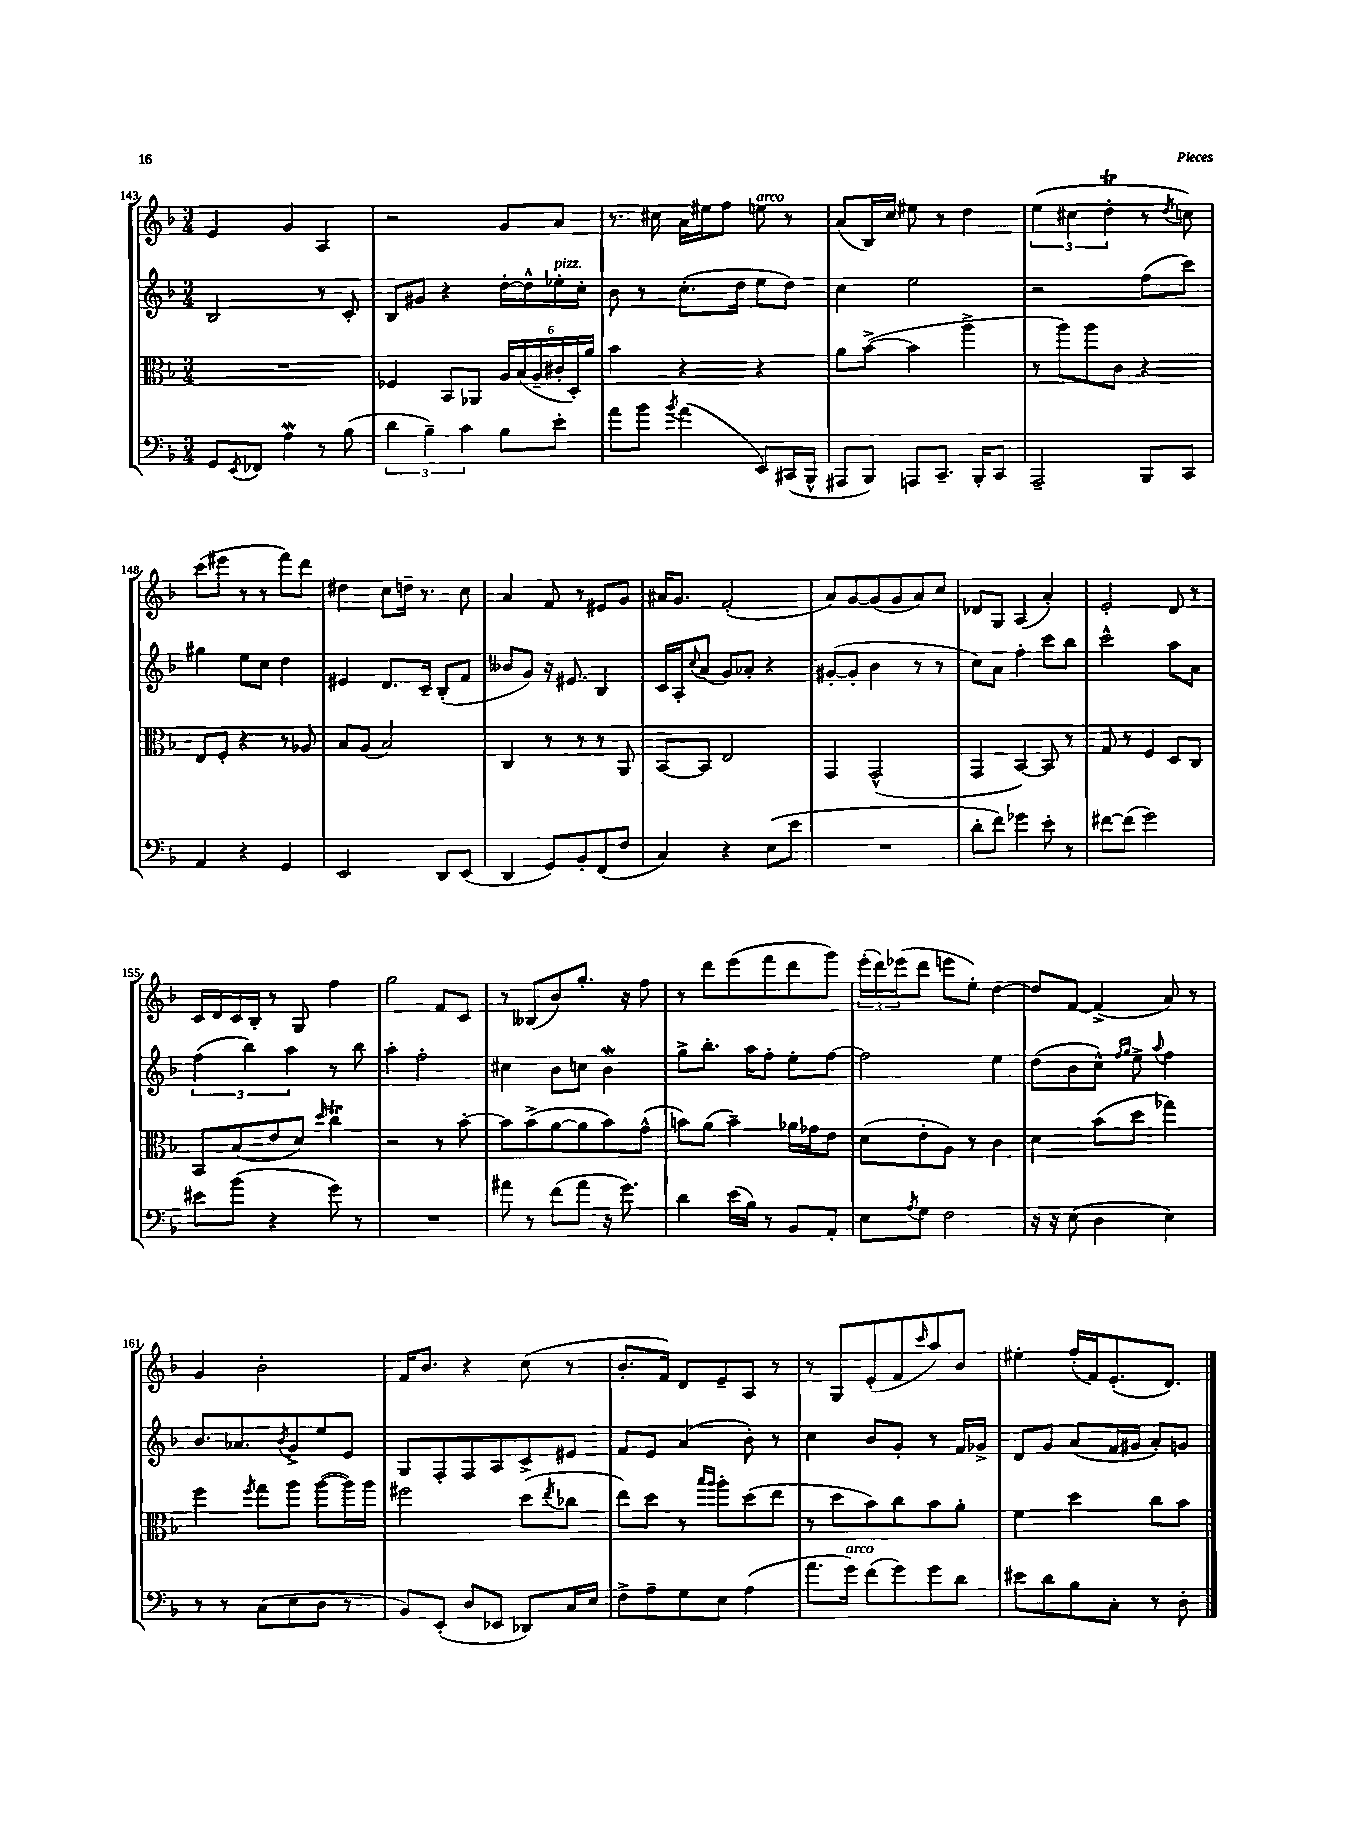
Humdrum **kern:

**kern	**kern	**kern	**kern
*part4	*part3	*part2	*part1
*staff4	*staff3	*staff2	*staff1
*clefF4	*clefC3	*clefG2	*clefG2
*k[b-]	*k[b-]	*k[b-]	*k[b-]
*M3/4	*M3/4	*M3/4	*M3/4
=143	=143	=143	=143
8GG/L	2.r	2B-/	4e/
8qEE/	.	.	.
8FF-X/J	.	.	.
4AW\	.	.	4g/
8r	.	8r	4A/
(8B-\	.	8c'/	.
=144	=144	=144	=144
6d\	4F-X/	8B-/L	2r
.	.	8g#X/J	.
6B-~\)	.	.	.
.	8BB-/L	4r	.
6c\	.	.	.
.	8AA-X/J	.	.
8B-\L	24A/LL	[16dd'\LL	8g/L
.	(24B-/	.	.
.	.	16dd^^\]	.
.	24A~/	.	.
!	!	!LO:TX:a:i:t=pizz.	!
8e'\J	24c#X'/	16ee-X'\	8a/J
.	24D'/)	.	.
.	.	16cc'\JJ	.
.	24a/JJ	.	.
=145	=145	=145	=145
8a\L	4b-\	8b-\	8.r
8b-\J	.	8r	.
.	.	.	16cc#X\
8qb-/	.	.	.
(4a\	4r	(8.cc'\L	16a\LL
.	.	.	16ee#X\J
.	.	.	8ff\J
.	.	16dd\Jk	.
!	!	!	!LO:TX:a:i:t=arco
8EE/L)	4r	8ee\L	8een\
(16CC#X/L	.	8dd\J)	8r
16BBB-^^/JJ	.	.	.
=146	=146	=146	=146
8AAA#X/L	8a\L	4cc\	(8a/L
8BBB-/J)	([8b-^\J	.	16B-/L)
.	.	.	16cc/JJ
8AAAn/L	4b-\]	2ee\	8ee#X\
8.CC~/J	.	.	8r
.	4aa^\	.	4dd\
16BBB-'/KL	.	.	.
8CC/J	.	.	.
=147	=147	=147	=147
2AAA~/	8r	2r	(6ee\
.	8aa\L)	.	.
.	.	.	6cc#X\
.	8aa\	.	.
.	.	.	6ddT'\
.	8c\J	.	.
8BBB-/L	4r	(8ff\L	8r
.	.	.	8qdd/
8CC/J	.	8ccc\J)	8ccn\)
!!LO:LB:g=z
=148	=148	=148	=148
4AA/	8E/L	4gg#X\	(8ccc\L
.	8F'/J	.	8eee#X\J
4r	4r	8ee\L	8r
.	.	8cc\J	8r
4GG/	8r	4dd\	8fff\L)
.	8A-X/	.	8ddd\J
=149	=149	=149	=149
2EE/	8B-/L	4e#X/	4dd#X\
.	(8A/J	.	.
.	2B-/)	8.d/L	8cc\L
.	.	.	16ddn~\Jk
.	.	16c~/Jk	8.r
8DD/L	.	(8B-'/L	.
(8EE/J	.	8f/J	8cc\
=150	=150	=150	=150
4DD/	4C/	8b--X/L	4a/
.	.	8g/J)	.
8GG/L)	8r	16r	8f/
.	.	8.e#X/	.
8BB-'/	8r	.	8r
(8FF/	8r	4B-/	8e#X/L
8F/J	8AA/	.	8g/J
=151	=151	=151	=151
4C/)	[8BB-/L	16c/LL	16a#X/KL
.	.	16A'/J	8.g/J
.	.	8qqcc/	.
.	8BB-/J]	(8a/J	.
4r	2E/	8g/L)	(2f'/
.	.	8a-X'/J	.
(8E\L	.	4r	.
8e\J	.	.	.
=152	=152	=152	=152
2.r	4GG/	([8g#X'/L	8a/L)
.	.	8g#'/J]	[8g/
.	(2GG^^/	4b-\	(8g/]
.	.	.	8g/
.	.	8r	8a/)
.	.	8r	8cc/J
=153	=153	=153	=153
8d'\L	4GG/	8cc\L)	8d-X/L
8f\J)	.	8a\J	8G/J
4g-X\	[4BB-/)	4ff'\	(4A/
8e'\	8BB-/]	8ccc\L	4a'/)
8r	8r	8bb-\J	.
=154	=154	=154	=154
[8f#X\L	8G/	2ccc^^\	2e'/
(8f#\J]	8r	.	.
2g\)	4F/	.	.
.	8D/L	8aa\L	8d/
.	8C/J	8a\J	8r
!!LO:LB:g=z
=155	=155	=155	=155
8e#X\L	8BB-/L	(6ff\	16c/LL
.	.	.	16d/
(8b-\J	(8B-/	.	16c/
.	.	6bb-\)	.
.	.	.	16B-'/JJ
4r	8e/	.	8r
.	.	6aa\	.
.	8d/J)	.	8G/
.	16qqdd/	.	.
8g\)	4ccT\	8r	4ff\
8r	.	8bb-\	.
=156	=156	=156	=156
2.r	2r	4aa'\	2gg\
.	.	2ff'\	.
.	8r	.	8f/L
.	[8b-'\	.	8c/J
=157	=157	=157	=157
8a#X\	8b-\L]	4cc#X\	8r
8r	(8b-^\	.	(8B--X/L
(8f\L	[8a\	8b-\L	8b-/)
8a#\J	8a\]	8ccn\J	8.gg'/J
16r	8b-\)	4b-w\	.
8.g\)	.	.	16r
.	(8g^^\J	.	8ff\
=158	=158	=158	=158
4d\	8bn\L)	8gg^\L	8r
.	(8a\J	8.bb-'\J	8ddd\L
(16e\LL	4b~\)	.	(8eee\
16B-\JJ)	.	16aa\KL	.
8r	.	8ff'\J	8fff\
8BB-/L	16a-X\LL	8ee'\L	8ddd\
.	16g-X\J	.	.
8AA'/J	8e\J	[8ff\J	8ggg\J)
=159	=159	=159	=159
8E\L	(8d\L	2ff\]	(24eee'\LL
.	.	.	24ddd\)
.	.	.	(24eee-X\J
8qA/	.	.	.
8G\J	8e'\	.	8ddd\J
2F\	8A\J)	.	8eeen\L
.	8r	.	8ee'\J)
.	4c\	4ee\	[4dd\
=160	=160	=160	=160
16r	4d\	(8dd\L	8dd/L]
16r	.	.	.
(8E\	.	8b-\	[8f/J
4D\	(8b-\L	8cc^^\J)	(4f^/]
.	.	16qqff/LL	.
.	.	16qqgg/JJ	.
.	8dd\J	8ee^\	.
.	.	8qqaa/	.
4E\)	4gg-X\)	4ff\	8a/)
.	.	.	8r
!!LO:LB:g=z
=161	=161	=161	=161
8r	4ff\	8.b-/L	4g/
8r	.	.	.
.	.	8.a-X/	.
.	8qff/	.	.
(8C\L	8gg\L	.	2b-'\
.	.	8qb-/	.
8E\	8aa\J	8g^/	.
8D\J	([8aa\L	8ee/	.
8r	16aa\L])	8e/J	.
.	16aa\JJ	.	.
=162	=162	=162	=162
8BB-/L)	2ff#X\	8G/L	16f/KL
.	.	.	8.b-/J
(8EE'/J	.	8F'/	.
8D/L	.	8F/	4r
8EE-X/J	.	8A/	.
8DD-X/L)	(8dd\L	8c^/	(8cc\
.	8qee/	.	.
16C/L	8cc-X\J	8e#X/J	8r
16E/JJ	.	.	.
=163	=163	=163	=163
8F^\L	8ee\L)	8f/L	8.b-'/L
8A~\	8dd\J	8e/J	.
.	.	.	16f/Jk)
8G\	8r	(4a/	8d/L
.	16qqbb-/LL	.	.
.	16qqaa/JJ	.	.
8E\J	8aa'\L	.	8e~/
(4A\	(8dd\	8b-'\)	8A/J
.	8ee\J	8r	8r
=164	=164	=164	=164
8.a\L	8r	4cc\	8r
.	8dd\L	.	8G/L
!LO:TX:a:i:t=arco	!	!	!
16g\Jk)	.	.	.
(8f\L	8b-\)	8b-/L	(8e'/
8g\)	8cc\	8g'/J	8f/
.	.	.	16qqccc/
8g\	8b-\	8r	8aa/)
8d\J	8a'\J	16f/LL	8b-/J
.	.	16g-X^/JJ	.
=165	=165	=165	=165
8e#X\L	4f\	8d/L	4ee#X'\
8d\	.	8g/J	.
8B-\	4dd\	(8a/L	(16ff'/LL
.	.	.	16f/J)
8C'\J	.	16f/L	(8.e'/
.	.	16g#X/JJ	.
8r	8cc\L	8a'/L)	.
.	.	.	8.d/J)
8D'\	8b-\J	8gn/J	.
==	==	==	==
*-	*-	*-	*-
